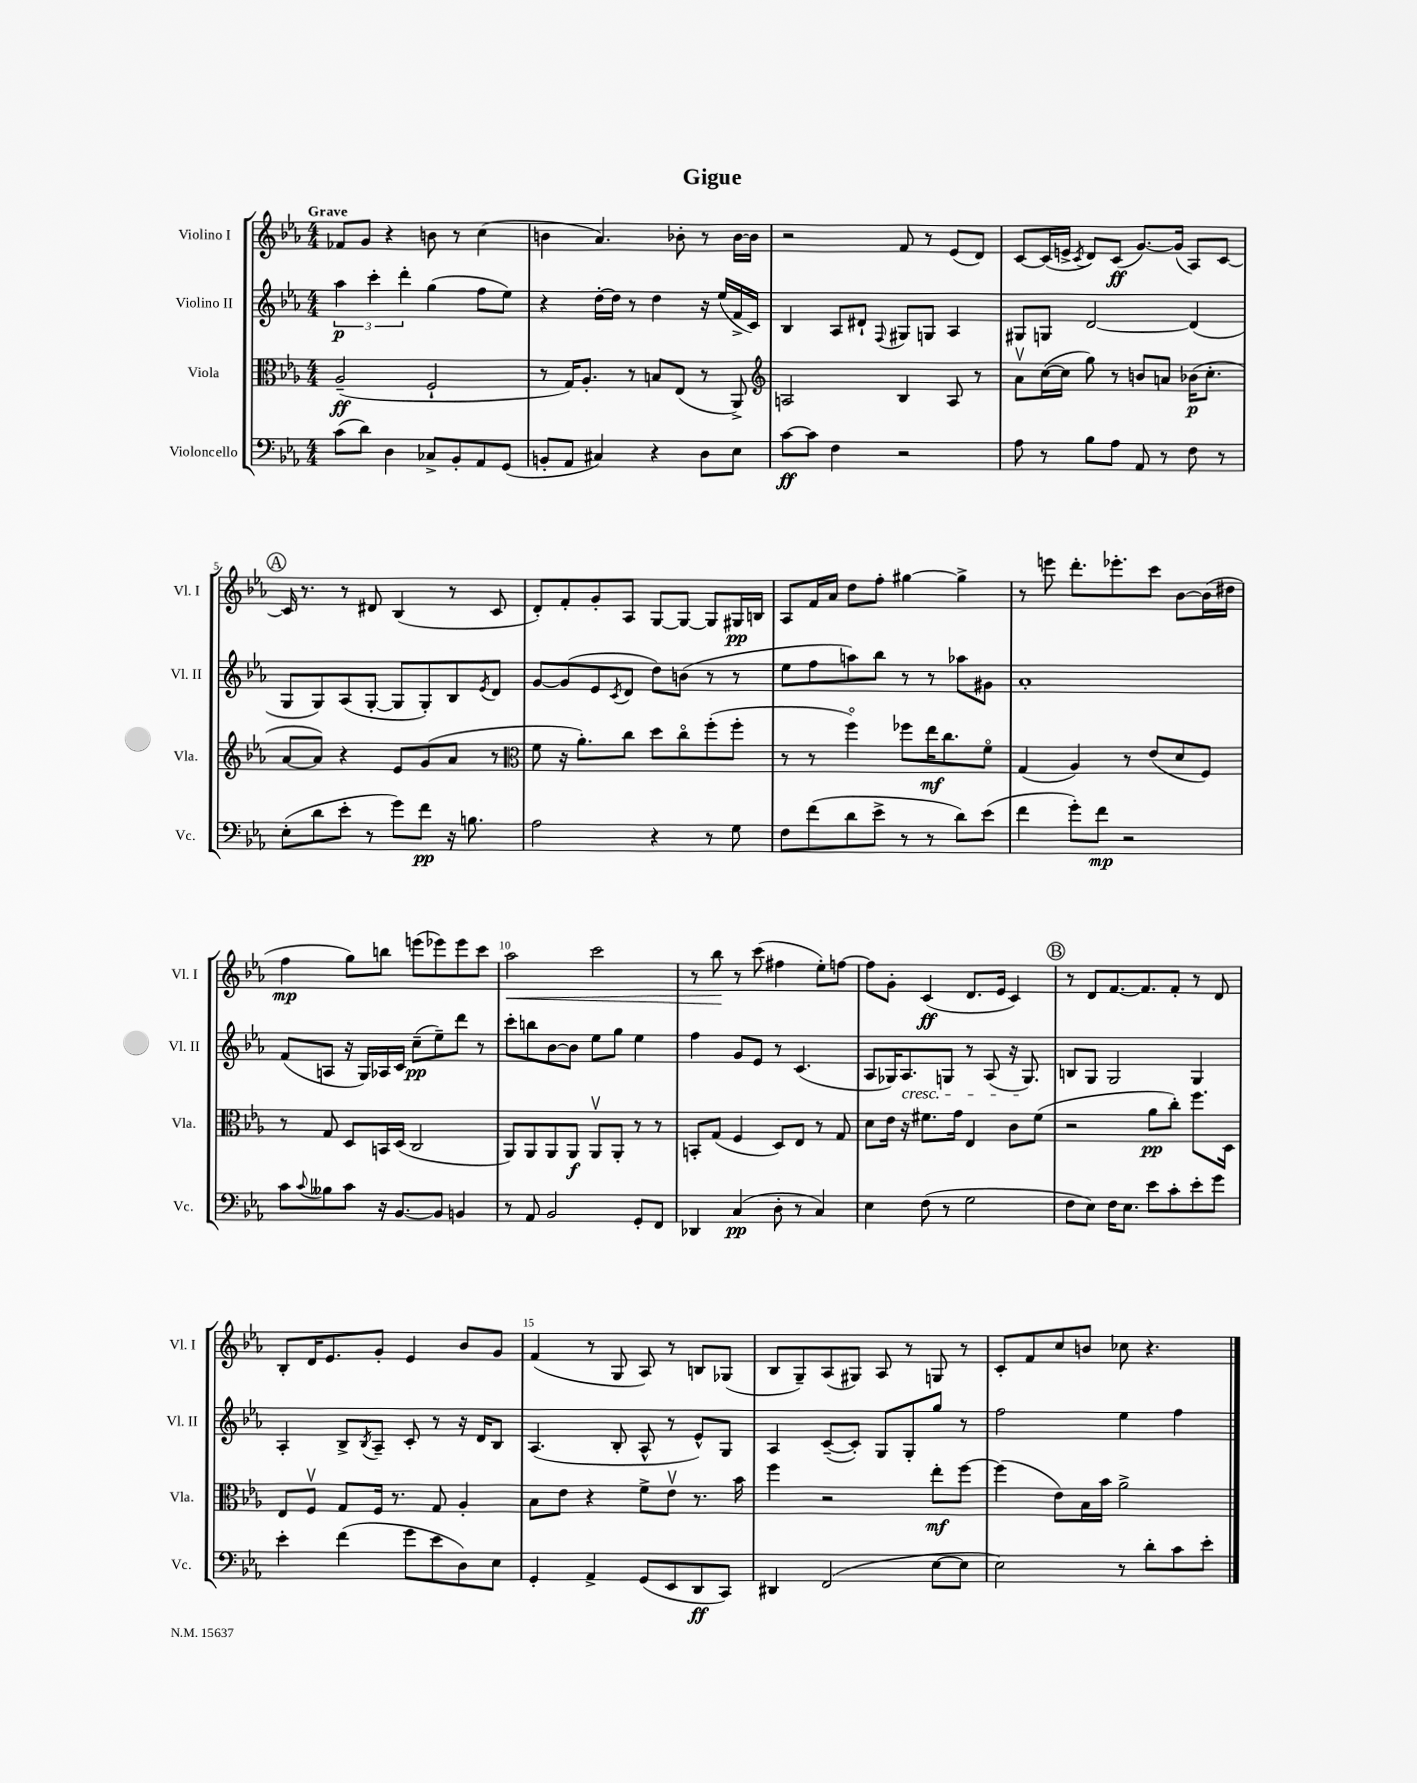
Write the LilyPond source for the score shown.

\header { title = "Gigue" }
<<
\new StaffGroup <<
\new Staff = "s0" \with { instrumentName = "Violino I" shortInstrumentName = "Vl. I" } {
    \clef treble \key ees \major \numericTimeSignature \time 4/4 \tempo "Grave"
    fes'8 g'8 r4 b'8 r8 c''4( |
    b'4 aes'4.) bes'8-. r8 bes'16~ bes'16 |
    r2 f'8 r8 ees'8( d'8) |
    c'8~ c'16( e'16-> \acciaccatura { c'8 } d'8) c'8\ff( g'8.~) g'16( aes8) c'8~ |
    \mark \markup { \circle "A" } c'16 r8. r8 dis'8 bes4( r8 c'8 |
    d'8-.) f'8-. g'8-. aes8 g8~ g8~ g8 gis16\pp b16 |
    aes8 f'16 aes'16 d''8 f''8-. gis''4~ gis''4-> |
    r8 e'''8 d'''8.-. ees'''8.-. c'''8 bes'8~ bes'16( dis''16 |
    f''4\mp g''8) b''8 e'''8( ees'''8) ees'''8 c'''8 |
    aes''2\< c'''2 |
    r8 bes''8\! r8 c'''8( fis''4 ees''8-.) f''8~ |
    f''8 g'8-. c'4\ff( d'8. ees'16 c'4) |
    \mark \markup { \circle "B" } r8 d'8 f'8.~ f'8. f'8-. r8 d'8 |
    bes8-. d'16 ees'8. g'8-. ees'4 bes'8 g'8 |
    f'4( r8 g8 aes8) r8 b8 ges8( |
    bes8 g8--) aes8( gis8) aes8 r8 g8 r8 |
    c'8-. f'8 c''8 b'8 ces''8 r4. \bar "|." |
}
\new Staff = "s1" \with { instrumentName = "Violino II" shortInstrumentName = "Vl. II" } {
    \clef treble \key ees \major \numericTimeSignature \time 4/4
    \tuplet 3/2 { aes''4\p c'''4-. d'''4-. } g''4( f''8 ees''8) |
    r4 d''16~-. d''16 r8 d''4 r16 ees''16( f'16-> c'16) |
    bes4 aes8 dis'8-! \appoggiatura { f8 } gis8 g8 aes4 |
    gis8 g8 d'2~ d'4( |
    \mark \markup { \circle "A" } g8 g8) aes8( g8~-. g8 g8-.) bes8 \acciaccatura { ees'8 } d'8 |
    g'8~ g'8( ees'8 \acciaccatura { c'8 } d'8 d''8) b'8( r8 r8 |
    ees''8 f''8 a''8) bes''8 r8 r8 aes''8 gis'8 |
    aes'1-. |
    f'8( a8 r16 g16) aes16 c'16 c''8--\pp( ees''8--) d'''8 r8 |
    c'''8-. b''8 bes'8~ bes'8 ees''8 g''8 ees''4 |
    f''4 g'8 ees'8 r8 c'4.( |
    aes8 ges16) aes8.\cresc g8 r8 aes8( r16 g8.\!) |
    \mark \markup { \circle "B" } b8 g8 g2 g4 |
    aes4-. bes8-> \acciaccatura { bes8 } aes8-- c'8-. r8 r16 d'16 bes8 |
    aes4.( bes8-. aes8-^ r8 ees'8-^) g8 |
    aes4 c'8~--( c'8-.) g8 g8-. g''8 r8 |
    f''2 ees''4 f''4 \bar "|." |
}
\new Staff = "s2" \with { instrumentName = "Viola" shortInstrumentName = "Vla." } {
    \clef alto \key ees \major \numericTimeSignature \time 4/4
    aes2--\ff( f2-! |
    r8 g16) aes8.-. r8 b8 ees8( r8 aes,8->) |
    \clef treble a2 bes4 a8 r8 |
    aes'8\upbow c''16~( c''16 g''8) r8 b'8 a'8 bes'16\p( c''8.-. |
    \mark \markup { \circle "A" } aes'8~ aes'8) r4 ees'8 g'8( aes'8 r8 |
    \clef alto f'8 r16 aes'8.-.) c''8 d''8 c''8\flageolet f''8-.( f''8-. |
    r8 r8 f''4\flageolet) fes''8 ees''16\mf c''8. f'8\flageolet |
    g4( aes4) r8 ees'8( d'8 f8) |
    r8 g8 d8 b,16 d16( c2 |
    aes,8) aes,8 aes,8 aes,8\f aes,8\upbow aes,8-. r8 r8 |
    b,8-. g8( f4 d8) ees8 r8 g8 |
    d'8 ees'16 r16 fis'8. g'16 ees4 c'8 fis'8( |
    \mark \markup { \circle "B" } r2 aes'8\pp c''8-.) f''8. d16 |
    ees8 f8\upbow g8 f16 r8. g8 aes4-. |
    bes8 ees'8 r4 f'8-> ees'8\upbow r8. bes'16 |
    f''4 r2 ees''8-.\mf f''8~ |
    f''4( ees'8) bes16 bes'16 aes'2-> \bar "|." |
}
\new Staff = "s3" \with { instrumentName = "Violoncello" shortInstrumentName = "Vc." } {
    \clef bass \key ees \major \numericTimeSignature \time 4/4
    c'8( d'8) d4 ces8-> bes,8-. aes,8 g,8( |
    b,8-. aes,8 cis4) r4 d8 ees8 |
    c'8~\ff c'8 f4 r2 |
    aes8 r8 bes8 aes8 aes,8 r8 f8 r8 |
    \mark \markup { \circle "A" } ees8-.( d'8 ees'8-. r8 g'8) f'8\pp r16 b8. |
    aes2 r4 r8 g8 |
    f8 f'8( d'8 ees'8-> r8 r8 d'8) ees'8( |
    f'4 g'8-.) f'8\mp r2 |
    c'8 \appoggiatura { c'8 } beses8 c'8 r16 bes,8.~ bes,8 b,4 |
    r8 aes,8 bes,2 g,8-. f,8 |
    des,4 c4\pp( d8-. r8 c4) |
    ees4 f8( r8 g2 |
    \mark \markup { \circle "B" } f8 ees8) f16 ees8. ees'8 c'8-. ees'8-. g'8 |
    ees'4-. f'4( g'8 ees'8 d8) ees8 |
    g,4-. aes,4-> g,8( ees,8 d,8\ff c,8) |
    dis,4 f,2( ees8~ ees8 |
    ees2) r8 d'8-. c'8 ees'8-. \bar "|." |
}
>>
>>
\layout { \context { \Score \override BarNumber.break-visibility = ##(#f #t #t) barNumberVisibility = #(every-nth-bar-number-visible 5) } }
